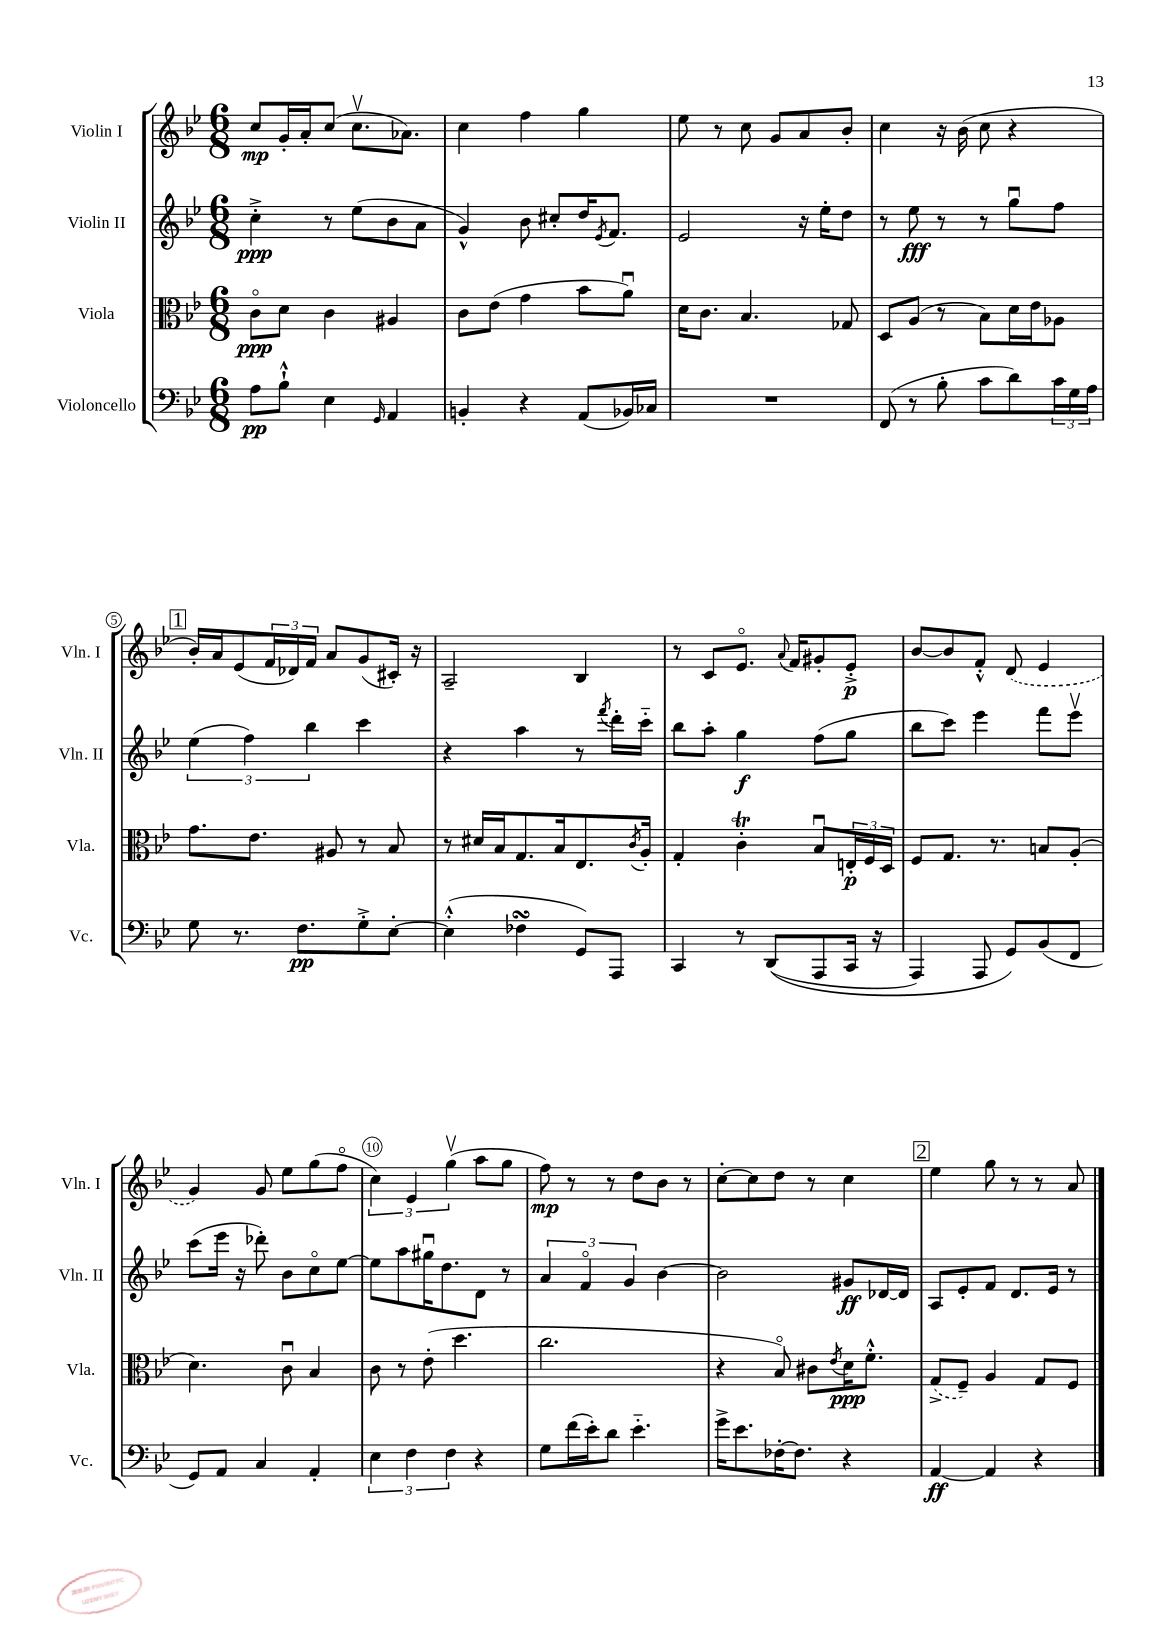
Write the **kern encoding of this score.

**kern	**kern	**kern	**kern
*staff4	*staff3	*staff2	*staff1
*clefF4	*clefC3	*clefG2	*clefG2
*k[b-e-]	*k[b-e-]	*k[b-e-]	*k[b-e-]
*M6/8	*M6/8	*M6/8	*M6/8
8A	8co	4cc'^	8cc
8B-`^^	8d	.	16g'
.	.	.	16a'
4E-	4c	8r	(8cc
.	.	(8ee-	8.ccv
16qqGG	.	.	.
4AA	4A#	8b-	.
.	.	.	8.a-)
.	.	8a	.
=	=	=	=
4BB'	8c	4g^^)	4cc
.	(8e-	.	.
4r	4g	8b-	4ff
.	.	8cc#'	.
(8AA	8b-	16dd	4gg
.	.	8qe-	.
.	.	8.f	.
16BB-)	8au)	.	.
16C-	.	.	.
=	=	=	=
2.r	16d	2e-	8ee-
.	8.c	.	.
.	.	.	8r
.	4.B-	.	8cc
.	.	.	8g
.	.	16r	8a
.	.	16ee-'	.
.	8G-	8dd	8b-'
=	=	=	=
(8FF	8D	8r	4cc
8r	(8A	8ee-	.
8B-'	8r	8r	16r
.	.	.	(16b-
8c	8B-)	8r	8cc
8d)	16d	8ggu	4r
.	16e-	.	.
24c	8A-	8ff	.
24G	.	.	.
24A	.	.	.
=	=	=	=
8G	8.g	(6ee-	16b-')
.	.	.	16a
8.r	.	.	(8e-
.	.	6ff)	.
.	8.e-	.	.
.	.	.	24f
.	.	.	24d-)
8.F	.	.	.
.	.	6bb-	24f
.	8A#	.	8a
8G'^	8r	4ccc	(8g
[8E-'	8B-	.	16c#')
.	.	.	16r
=	=	=	=
(4E-'^^]	8r	4r	2A~
.	16d#	.	.
.	16B-	.	.
4F-	8.G	4aa	.
.	16B-	.	.
8GG)	8.E-	8r	4B-
.	.	8qfff	.
8AAA	.	16ddd'	.
.	8qc	.	.
.	16A'	16ccc'~	.
=	=	=	=
4CC	4G'	8bb-	8r
.	.	8aa'	8c
8r	4c'	4gg	8.e-o
&((8DD	.	.	.
.	.	.	8qqa
.	.	.	16f
8AAA	8B-u	(8ff	8g#'
16CC	24E'	8gg	8e-'^
.	24F	.	.
16r	.	.	.
.	24D	.	.
=	=	=	=
4AAA)	8F	8bb-	[8b-
.	8.G	8ccc)	8b-]
8AAA	.	4eee-	8f'^^
.	8.r	.	.
8GG&)	.	.	(8d
(8BB-	8B	8fff	4e-
8FF	(8A'	8eee-v	.
=	=	=	=
8GG)	4.d)	(8ccc	4g)
8AA	.	16eee-	.
.	.	16r	.
4C	.	8ddd-')	8g
.	8cu	8b-	8ee-
4AA'	4B-	8cco	(8gg
.	.	[8ee-	8ffo
=	=	=	=
6E-	8c	8ee-]	6cc)
.	8r	8aa	.
6F	.	.	6e-
.	(8e-'	16gg#u	.
.	.	8.dd	.
6F	.	.	(6ggv
.	4.dd	.	.
4r	.	8d	8aa
.	.	8r	8gg
=	=	=	=
8G	2.cc	6a	8ff)
(16f	.	.	8r
.	.	6fo	.
16e-')	.	.	.
8d	.	.	8r
.	.	6g	.
4.e-'~	.	.	8dd
.	.	[4b-	8b-
.	.	.	8r
=	=	=	=
16g^	4r	2b-]	[8cc'
8.e-	.	.	.
.	.	.	8cc]
[16F-'	8B-o)	.	8dd
8.F-]	.	.	.
.	8c#	.	8r
.	8qe-	.	.
4r	16d	8g#	4cc
.	8.f'^^	.	.
.	.	[16d-	.
.	.	16d-]	.
=	=	=	=
[4AA	(8G^	8A	4ee-
.	8F~)	8e-'	.
4AA]	4A	8f	8gg
.	.	8.d	8r
4r	8G	.	8r
.	.	16e-	.
.	8F	8r	8a
==	==	==	==
*-	*-	*-	*-
